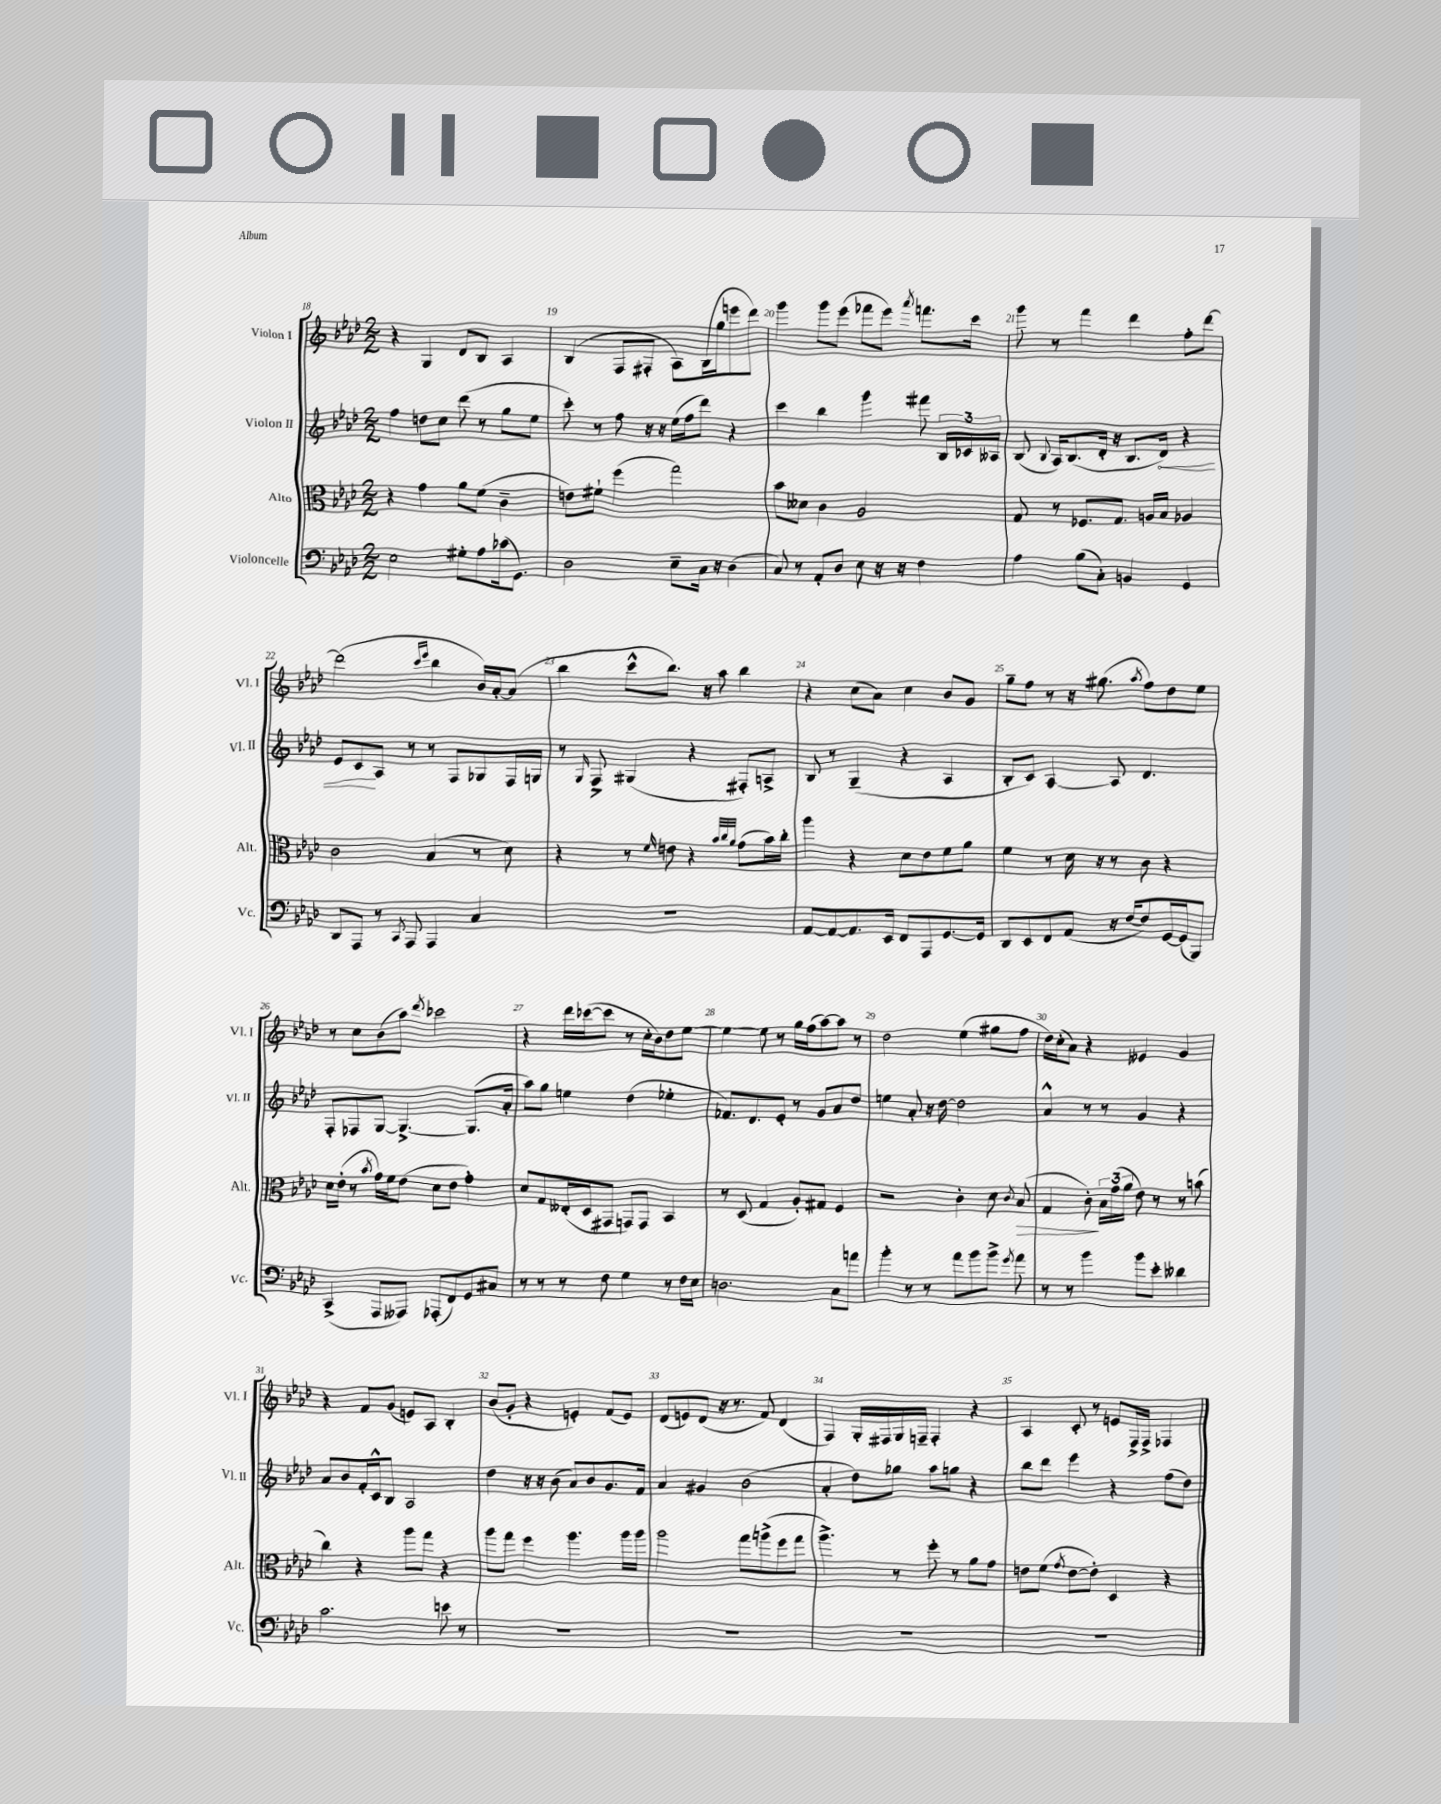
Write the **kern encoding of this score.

**kern	**kern	**kern	**kern
*staff4	*staff3	*staff2	*staff1
*clefF4	*clefC3	*clefG2	*clefG2
*k[b-e-a-d-]	*k[b-e-a-d-]	*k[b-e-a-d-]	*k[b-e-a-d-]
*M2/2	*M2/2	*M2/2	*M2/2
2E-	4r	4ff	4r
.	4g	8dd	4G
.	.	8cc	.
8G#'	8a-	(8ddd-	8d-
8A-	(8f	8r	8B-
(16c-	4c~	8gg	4A-
8.GG)	.	.	.
.	.	8ee-	.
=	=	=	=
2D-	8e)	8ccc')	(4B-
.	8f#`	8r	.
.	(4ff	8ff	8F
.	.	16r	8F#'
.	.	16r	.
8E-~	2gg)	(16ee-	8A-)
.	.	16ff	.
16C	.	8ddd-)	(16B-
16r	.	.	16gg
(4D-	.	4r	8eee
.	.	.	8ddd-)
=	=	=	=
8C)	8b-	4ccc	4ggg
8r	8d--	.	.
8AA-'	4c	4bb-	8ggg
8D-	.	.	(8eee-
8E-	2A-	4ggg	8fff-
16r	.	.	8eee-)
16r	.	.	.
.	.	.	8qaaa-
4F	.	8fff#	8.fff
.	.	24B-	.
.	.	24c-	.
.	.	.	16ccc
.	.	24A--	.
=	=	=	=
4A-	8G	(8B-	8ggg
.	.	8qqB-	.
.	8r	16A-)	8r
.	.	(8.B-	.
(8B-	8.F-	.	4fff
8C')	.	16d-'	.
.	8.G	16r	.
4BB	.	8.B-	4ddd-
.	16A	.	.
.	16B-	16d-)	.
4GG	4A-	4r	8ff'
.	.	.	[8ddd-
=	=	=	=
8DD-	2c	8e-	(2ddd-]
8AAA-	.	8c	.
8r	.	8A-	.
8qCC	.	.	.
8AAA-	.	8r	.
.	.	.	16qqccc
.	.	.	16qqeee-
4AAA-	(4B-	8r	4bb-
.	.	8F	.
4C	8r	8G-	16b-)
.	.	.	[16a-'
.	8d-)	16F	(8a-]
.	.	16G	.
=	=	=	=
1r	4r	8r	4bb-
.	.	16qqG	.
.	.	8F^	.
.	8r	(4G#	8ccc^^
.	16qqf	.	.
.	8e	.	8.bb-)
.	4r	4r	.
.	.	.	16r
.	.	.	8aa-
.	32qqb-	.	.
.	32qqcc	.	.
.	32qqa-	.	.
.	(8g	8F#')	4bb-
.	16b-)	8A^	.
.	16cc'	.	.
=	=	=	=
[8AA-	4aa-	8B-	4r
8AA-_	.	8r	.
8.AA-]	4r	(4G~	(8cc
.	.	.	8a-)
16EE-	.	.	.
8FF	8d-	4r	4cc
8AAA-	8e-	.	.
[8.GG	8f	4A-	8b-
.	8a-	.	8g
16GG]	.	.	.
=	=	=	=
8DD-	4f	8B-'	8gg~
8EE-	.	8c)	8ff
8FF	8r	[4A-	8r
(8AA-	16d-	.	16r
.	16r	.	(8.gg#
16r	8r	8A-]	.
[16F	.	.	.
.	.	.	8qaa-
8F])	8c	4.d-	8ff)
[16GG	4r	.	8dd-
(16GG]	.	.	.
8BBB-)	.	.	8ee-
=	=	=	=
(4CC^	16d-	8F'	8r
.	(16e-'	.	.
.	8r	8F-	8cc
.	8qb-	.	.
8AAA-	16g)	[8G	(8b-
.	16f	.	.
8AAA--)	(8e-	4.G^_	8aa-)
.	.	.	8qddd-
(8AAA-'	8d-	.	2ccc-
8FF)	8e-	.	.
8GG	4g')	(8.G]	.
8C#	.	.	.
.	.	16a-'	.
=	=	=	=
8r	8d-	8aa-)	4r
8r	8G	8gg	.
8r	(16E--'	4ee	16ddd-
.	16D-	.	([16ccc-
8F	8GG#	.	8ccc-]
4G	8GG)	(4dd-	8r
.	8GG	.	16cc'
.	.	.	16b-)
8r	4BB-	4ee-'	8dd-
16F	.	.	[8ee-
16E-	.	.	.
=	=	=	=
2.D	8r	8.f-)	4ee-_
.	(8D-	.	.
.	.	8.d-	.
.	4G	.	8ee-]
.	.	8e-'	8r
.	8A-')	8r	16gg
.	.	.	(16ff
.	8G#	8g	[8aa-)
8C	4F	8a-	8aa-]
8a	.	8dd-	8r
=	=	=	=
4b-'	2r	4ee	2dd-
8r	.	8a-'	.
8r	.	16r	.
.	.	[16dd-	.
8a-	4c'	2dd-]	(4ee-
8b-	.	.	.
8b-^	8d-	.	8gg#
8qg	8qc	.	.
8a-	(8B-	.	8ff
=	=	=	=
8r	4G	4a-^^	16dd-)
.	.	.	(16cc'
8r	.	.	8a-)
4b-	8c')	8r	4r
.	24B-	8r	.
.	(24g	.	.
.	24a-	.	.
8b-	8e-)	4g	4e--
8e-'	8r	.	.
4d--	8r	4r	4g
.	(8b	.	.
=	=	=	=
2.c	4cc)	8a-	4r
.	.	8b-	.
.	4r	16f'	8f
.	.	16c^^	.
.	.	8B-	(8g
.	8aa-	2A-	8e)
.	8gg	.	8A-
8e	4r	.	4B-'
8r	.	.	.
=	=	=	=
1r	8aa-	4dd-	(8b-
.	8gg	.	8g'
.	4ff	16r	4r
.	.	16r	.
.	.	(8b-	.
.	4.aa-	8a-)	4e')
.	.	8b-	.
.	.	8.g	(8f
.	16aa-	.	8e)
.	16aa-	16f	.
=	=	=	=
1r	2aa-	4a-	(8d-
.	.	.	8e)
.	.	4g#	(8d-
.	.	.	16r
.	.	.	8.r
.	8gg	(2b-	.
.	(8aa^	.	8f)
.	8ff	.	(4d-
.	8gg	.	.
=	=	=	=
1r	4.aa-^)	4a-'	4F)
.	.	8dd-)	16G'
.	.	.	16F#
.	8r	8gg-	16G
.	.	.	16F~
.	8ff'	8aa-	4F'
.	8r	8gg	.
.	8a-	4r	4r
.	8g	.	.
=	=	=	=
1r	8e	8bb-	4A-
.	(8f	8ddd-	.
.	8qg	.	.
.	[8e	4eee-	8c'
.	8e'])	.	8r
.	4D-	4r	8e
.	.	.	16F^
.	.	.	16F^
.	4r	(8ff	4F-
.	.	8dd-)	.
==	==	==	==
*-	*-	*-	*-
